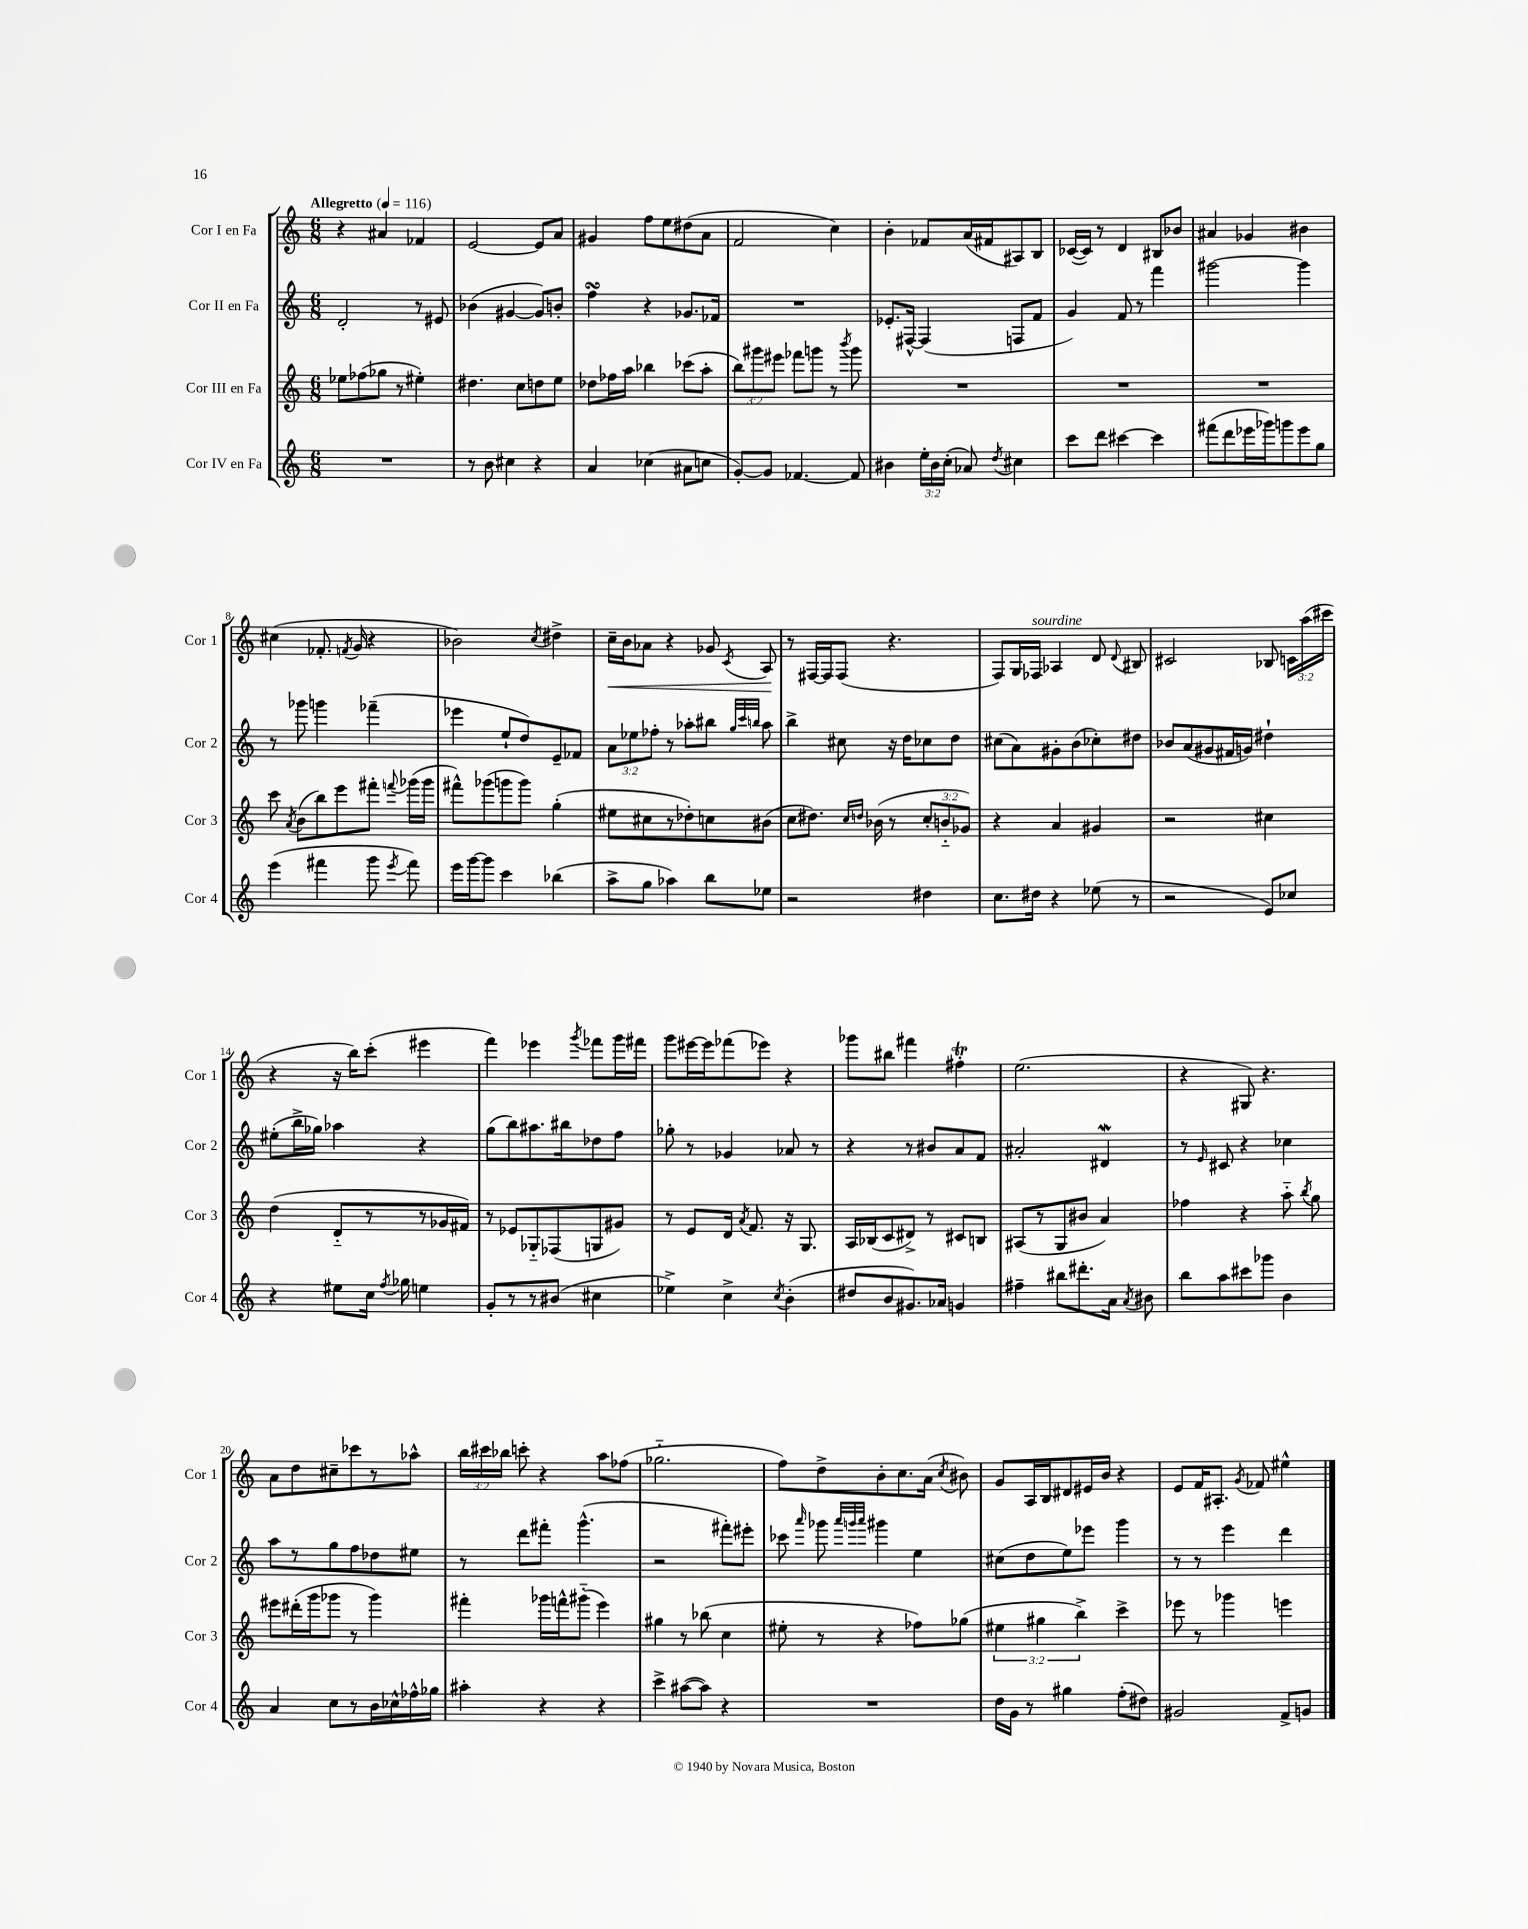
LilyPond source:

<<
\new StaffGroup <<
\new Staff = "s0" \with { instrumentName = "Cor I en Fa" shortInstrumentName = "Cor 1" } {
    \clef treble \key c \major \numericTimeSignature \time 6/8 \override Staff.TupletNumber.text = #tuplet-number::calc-fraction-text \tempo "Allegretto" 4 = 116
    \autoBeamOff r4 ais'4 fes'4 |
    e'2~ e'8[ a'8] |
    gis'4 f''8[ e''8 dis''8( a'8] |
    f'2 c''4) |
    b'4-. fes'8[ a'16( fis'16 ais8) b8] |
    ces'16[~( ces'16]) r8 d'4 bis8[ bes'8] |
    ais'4 ges'4 bis'4 |
    cis''4( fes'8.-. \acciaccatura { f'8 } g'16 r4 |
    bes'2) \acciaccatura { c''8 } dis''4-> |
    c''16[--\< b'16 aes'8] r4 ges'8 \acciaccatura { c'8 } a8\! |
    r8 fis16[~ fis16 fis8]( r4. |
    f8[) g16 fes16]^\markup { \italic "sourdine" } aes4 d'8 \appoggiatura { d'8 } bis8 |
    cis'2 bes8 \tuplet 3/2 { c'16[ a''16( cis'''16] } |
    r4 r16 b''16[) c'''8]-.( eis'''4 |
    f'''4) ees'''4 \acciaccatura { g'''8 } fes'''8[ g'''16 fis'''16] |
    g'''8[ eis'''16~ eis'''16 fes'''8( ees'''8]) r4 |
    ges'''8[ bis''8] fis'''4 fis''4-.\trill |
    e''2.( |
    r4 gis8) r4. |
    a'8[ d''8 cis''8-- ces'''8 r8 aes''8]-^ |
    \tuplet 3/2 { b''16[ cis'''16 bes''16] } c'''8-. r4 a''8[ fes''8]( |
    ges''2.-_ |
    f''8[) d''8-> b'8-. c''8. a'16]( \acciaccatura { c''8 } bis'8) |
    g'8[ a16 b16 dis'8 eis'16 b'16] r4 |
    e'8[ f'16 ais8.]-. \acciaccatura { g'8 } fes'8 eis''4-^ \bar "|." |
}
\new Staff = "s1" \with { instrumentName = "Cor II en Fa" shortInstrumentName = "Cor 2" } {
    \clef treble \key c \major \numericTimeSignature \time 6/8 \override Staff.TupletNumber.text = #tuplet-number::calc-fraction-text
    \autoBeamOff d'2-. r8 eis'8 |
    bes'4( gis'4~ gis'8[) b'8]-. |
    f''4\turn r4 ges'8.[ fes'16] |
    R2. |
    ees'8.[-. fis16]~-^ fis4( f8[ f'8] |
    g'4) f'8 r8 f'''4 |
    gis'''2~ gis'''4 |
    r8 ges'''8 g'''4 fes'''4--( |
    ees'''4 e''8[-! d''8) e'8-- fes'8] |
    \tuplet 3/2 { a'8[ ees''8 fes''8]-. } r8 aes''8[-. bis''8] \grace { g''32[ c'''32 b''32] } aes''8 |
    b''4-> cis''8 r16 d''16[ ces''8 d''8] |
    cis''8[( a'8) gis'8-. b'8( ces''8-.) dis''8] |
    bes'8[ a'8( gis'8 fis'16 g'16]) dis''4-! |
    eis''8[-.( b''16-> ges''16]) aes''4 r4 |
    g''8[( b''8) ais''8. bis''16 des''8 f''8] |
    ges''8-. r8 ges'4 aes'8 r8 |
    r4 r8 bis'8[ a'8 f'8] |
    ais'2-. dis'4\mordent |
    r8 \grace { e'16 } cis'8 r4 ces''4 |
    a''8[ r8 g''8 f''8 des''8 eis''8] |
    r8 d'''8[ fis'''8]-. g'''4.-^( |
    r2 fis'''8[-.) eis'''8]-. |
    ces'''8 \grace { a'''16 } ges'''8 \grace { a'''32[ g'''32 a'''32] } gis'''4 e''4 |
    cis''8[( d''8 e''8) ees'''8] g'''4 |
    r8 r8 e'''4 d'''4 \bar "|." |
}
\new Staff = "s2" \with { instrumentName = "Cor III en Fa" shortInstrumentName = "Cor 3" } {
    \clef treble \key c \major \numericTimeSignature \time 6/8 \override Staff.TupletNumber.text = #tuplet-number::calc-fraction-text
    \autoBeamOff ees''8[ fes''8( ges''8] r8 eis''4-.) |
    dis''4. c''8[ d''8 e''8] |
    des''8[ fes''16 a''16] bes''4 ces'''8[( a''8]-. |
    \tuplet 3/2 { b''8[) gis'''8 eis'''8] } fes'''8[ g'''8] r8 \acciaccatura { b'''8 } g'''8 |
    R2. |
    R2. |
    R2. |
    c'''8 \acciaccatura { a'8 } b'8[( b''8) e'''8 fis'''8]-. \appoggiatura { f'''8 } ges'''16[( ges'''16] |
    fis'''8[-^) ges'''8( g'''8 g'''8]) g''4-.( |
    eis''8[ cis''8 r8 des''8-.) c''8 bis'8]( |
    c''8[ dis''8.]) \grace { c''16[ d''16] } bes'16( r8 \tuplet 3/2 { c''8[-. b'8-_ ges'8]) } |
    r4 a'4 gis'4 |
    r2 cis''4 |
    d''4( d'8[-_ r8 r8 ges'16 fis'16]) |
    r8 ees'8[ ges8-_ fes8( g8 gis'8]) |
    r8 e'8[ d'16] \acciaccatura { a'8 } f'8. r16 g8. |
    a16[ bes16( c'8 dis'8]->) r8 cis'8[ b8] |
    ais8[( r8 g8 bis'8] a'4) |
    fes''4 r4 a''8-_ \acciaccatura { b''8 } g''8 |
    eis'''8[ dis'''16-.( g'''16 ges'''8] r8 ges'''4) |
    fis'''4-. ges'''16[ f'''16-^ gis'''8]-_( e'''4) |
    gis''4 r8 bes''8( c''4 |
    eis''8-. r8 r4 fes''8[) ges''8]( |
    \tuplet 3/2 { eis''4 gis''4 b''4->) } c'''4-> |
    ees'''8 r8 ges'''4 e'''4 \bar "|." |
}
\new Staff = "s3" \with { instrumentName = "Cor IV en Fa" shortInstrumentName = "Cor 4" } {
    \clef treble \key c \major \numericTimeSignature \time 6/8 \override Staff.TupletNumber.text = #tuplet-number::calc-fraction-text
    \autoBeamOff R2. |
    r8 b'8 cis''4 r4 |
    a'4 ces''4( ais'8[ c''8] |
    g'8[~-.) g'8] fes'4.~ fes'8 |
    bis'4 \tuplet 3/2 { e''16[-. bis'16 c''16]-.( } aes'8) \acciaccatura { d''8 } cis''4 |
    c'''8[ d'''8] cis'''4~ cis'''4 |
    fis'''8[( d'''8 ees'''16 ges'''16) g'''8 ees'''8 g''8] |
    e'''4( fis'''4 g'''8 \acciaccatura { e'''8 } fis'''8) |
    e'''16[ g'''16~ g'''8] c'''4 bes''4( |
    a''8[-> g''8] aes''4) b''8[ ees''8] |
    r2 dis''4 |
    c''8.[ dis''16] r4 ees''8( r8 |
    r2 e'8[) ces''8] |
    r4 eis''8[ c''16] \acciaccatura { f''8 } ges''16 e''4 |
    g'8[-. r8 r8 bis'8]( cis''4 |
    ees''4->) c''4-> \acciaccatura { c''8 } b'4-.( |
    dis''8[ b'8 gis'8.) aes'16] g'4 |
    fis''4-- bis''8[ dis'''8.-. a'16] \acciaccatura { a'8 } bis'8 |
    b''8[ a''8 cis'''8 ges'''8] b'4 |
    a'4 c''8[ r8 b'16 ces''16-^ fes''16-^ ges''16] |
    ais''4-. r4 r4 |
    c'''4-> ais''8[~( ais''8]) r4 |
    R2. |
    d''16[ g'16] r8 gis''4 f''8[-.( dis''8]) |
    gis'2 f'8[-> g'8] \bar "|." |
}
>>
>>
